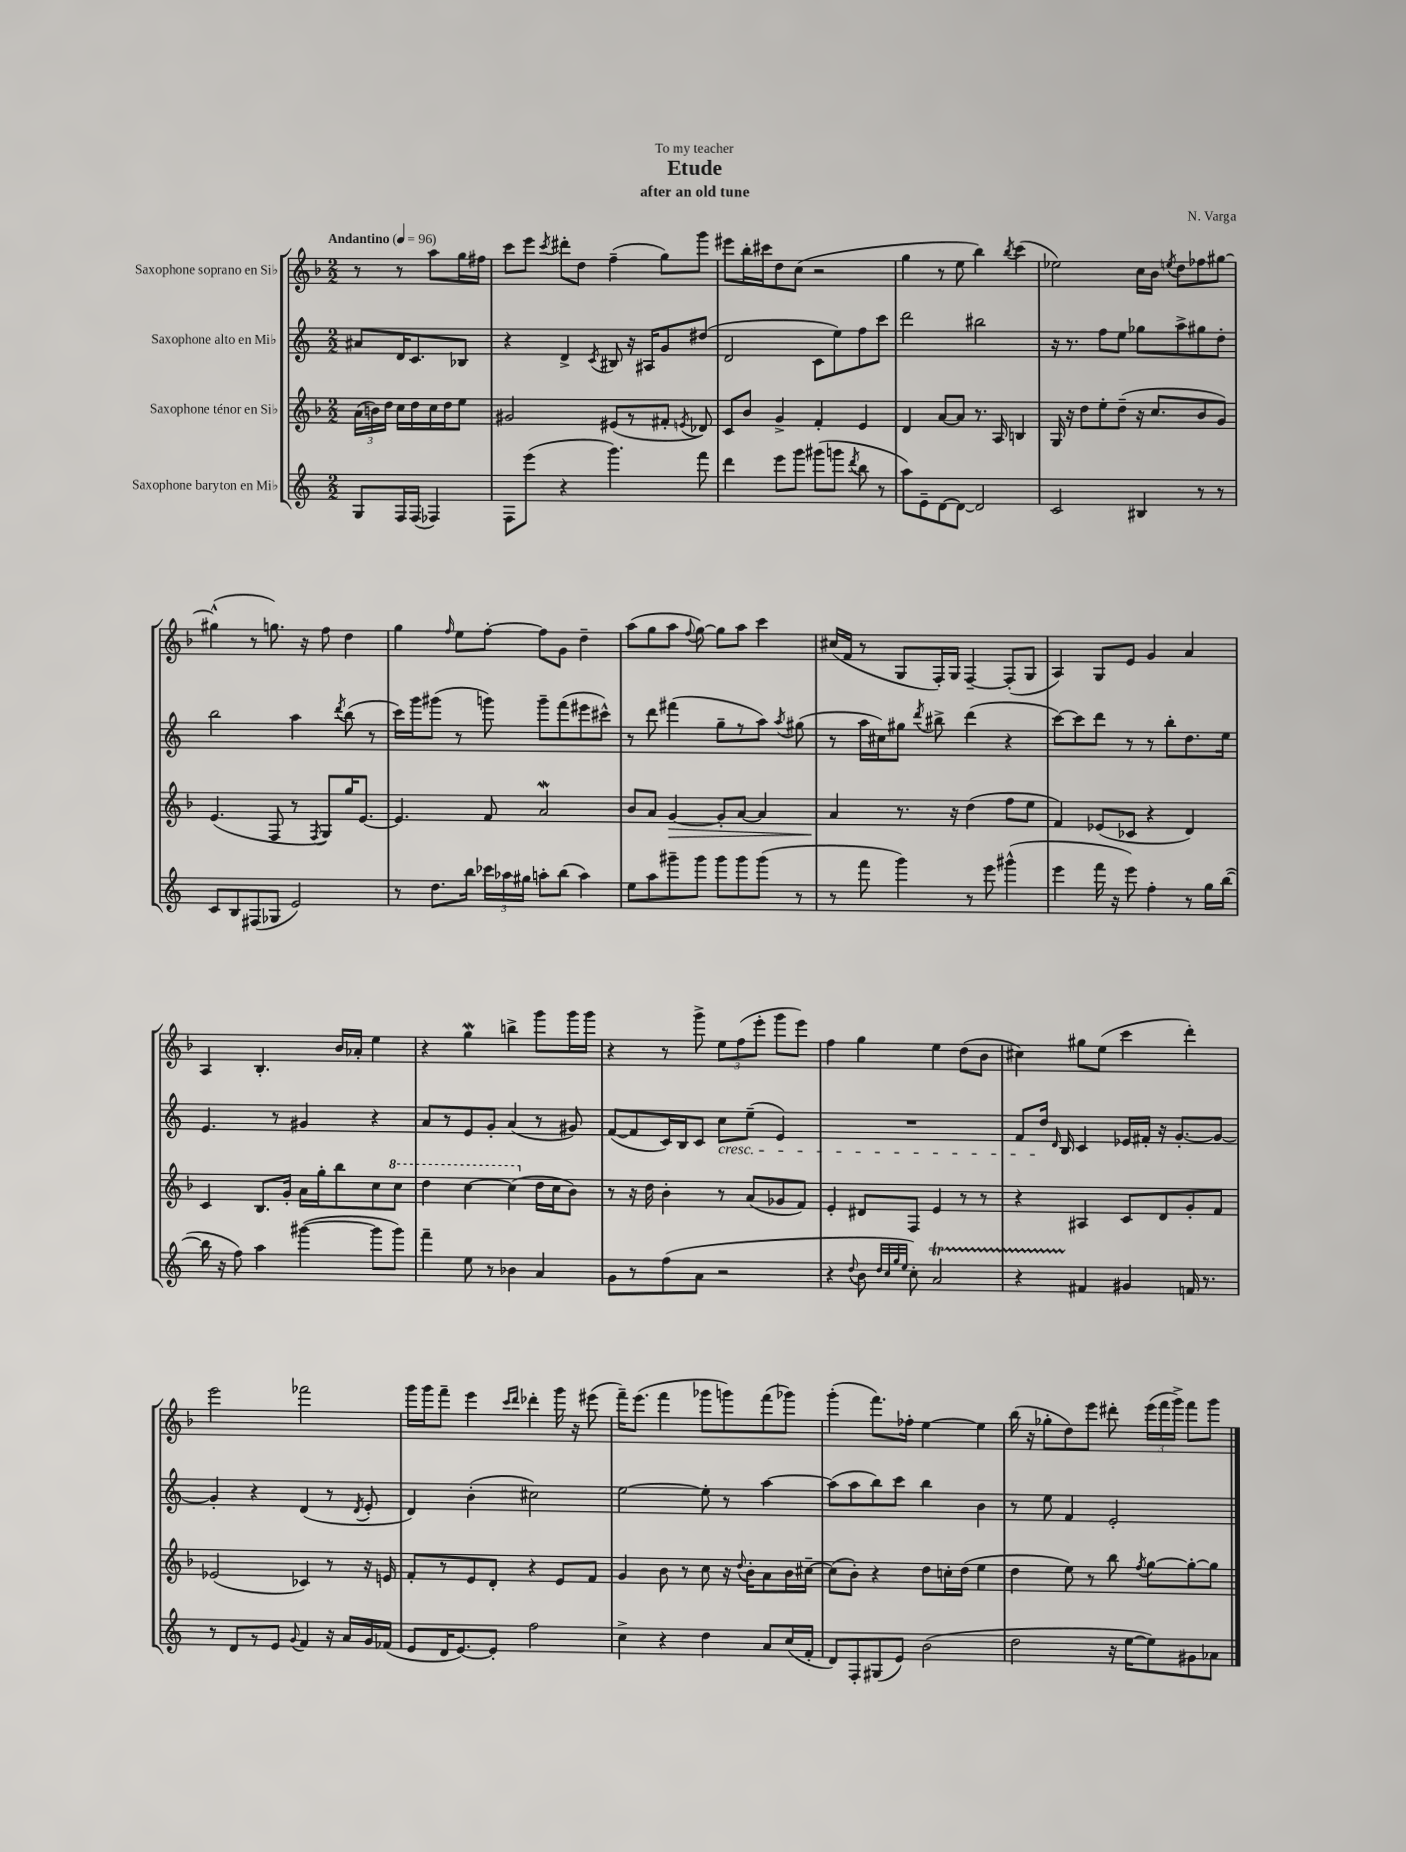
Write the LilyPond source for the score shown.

\header { title = "Etude" composer = "N. Varga" subtitle = "after an old tune" dedication = "To my teacher" }
<<
\new StaffGroup <<
\new Staff = "s0" \with { instrumentName = "Saxophone soprano en Sib" } {
    \clef treble \key f \major \numericTimeSignature \time 2/2 \partial 2 \tempo "Andantino" 4 = 96
    \autoBeamOff r8 r8 a''8[ g''16 fis''16] |
    c'''8[ e'''8] \acciaccatura { c'''8 } dis'''8[-. d''8] f''4--( g''8[) g'''8] |
    eis'''8[ bes''16-. cis'''16 d''8 c''8]( r2 |
    g''4 r8 e''8 bes''4) \acciaccatura { bes''8 } c'''4( |
    ees''2) c''16[ bes'16] \acciaccatura { e''8 } d''8[ fes''8 gis''8]~ |
    gis''4-^( r8 g''8.) r16 f''8 d''4 |
    g''4 \grace { f''16 } e''8[ f''8]~-. f''8[ g'8] d''4-- |
    a''8[( g''8 a''8] \appoggiatura { f''8 } g''8~) g''8[ a''8] c'''4 |
    cis''16[( f'16] r8 g8[ f16-.) g16] f4~-- f8[-.( g8] |
    a4) g8[ e'8] g'4 a'4 |
    a4 bes4.-. bes'16[ aes'16]-. e''4 |
    r4 g''4\mordent b''4-> g'''8[ g'''16 g'''16] |
    r4 r8 g'''8-> \tuplet 3/2 { e''8[ f''8( e'''8]-. } g'''8[ e'''8]) |
    f''4 g''4 e''4 d''8[( bes'8] |
    cis''4) gis''8[ e''8]( c'''4 d'''4-.) |
    e'''2 fes'''2 |
    g'''16[ g'''16 f'''8]-- e'''4 \grace { c'''16[ d'''16] } des'''4-. g'''16 r16 eis'''8( |
    f'''16[--) e'''8.]( f'''4 ges'''8[ g'''8) f'''8( ges'''8]) |
    g'''4-.( f'''8.[) fes''16]-. e''4~ e''4 |
    bes''16( r16 ges''8[-. d''8) e'''8] dis'''8-. \tuplet 3/2 { e'''16[( f'''16 g'''16]->) } f'''8[ g'''8] \bar "|." |
}
\new Staff = "s1" \with { instrumentName = "Saxophone alto en Mib" } {
    \clef treble \key c \major \numericTimeSignature \time 2/2 \partial 2
    \autoBeamOff ais'8[ d'16 c'8. bes8] |
    r4 d'4-> \acciaccatura { c'8 } bis8 r16 ais16[ g'8 dis''8]( |
    d'2 c'8[ e''8) f''8 c'''8] |
    d'''2 bis''2 |
    r16 r8. f''8[ e''8] ges''8[ a''8-> gis''8 d''8]-. |
    b''2 a''4 \acciaccatura { d'''8 } b''8( r8 |
    c'''16[) g'''16 gis'''8]( r8 g'''8) g'''8[-- f'''8( eis'''8 cis'''8]-^) |
    r8 d'''8 fis'''4( g''8[-- r8 a''8]) \acciaccatura { a''8 } gis''8( |
    r8 a''16[ cis''16) gis''8] \acciaccatura { d'''8 } bis''8-> d'''4( r4 |
    c'''8[~) c'''8 d'''8] r8 r8 b''8[-. d''8. e''16] |
    e'4. r8 gis'4 r4 |
    a'8[ r8 e'8 g'8]-. a'4( r8 gis'8) |
    f'8[~( f'8 c'16) b16 c'8] c''8[\cresc e''8]--( e'4) |
    R1 |
    f'8[ d''16]\! \grace { d'16 } b16 c'4 ees'16[ fis'16]-. r16 g'8.[~-. g'8]~ |
    g'4-. r4 d'4( r8 \acciaccatura { d'8 } e'8-. |
    d'4) b'4-.( cis''2) |
    e''2~ e''8-. r8 a''4~ |
    a''8[( a''8 b''8) c'''8] b''4 b'4 |
    r8 e''8 f'4 e'2-. \bar "|." |
}
\new Staff = "s2" \with { instrumentName = "Saxophone ténor en Sib" } {
    \clef treble \key f \major \numericTimeSignature \time 2/2 \partial 2
    \autoBeamOff \tuplet 3/2 { a'16[( b'16) d''16] } c''16[ d''16 c''16 d''16 e''8] |
    gis'2 eis'8[( r8 fis'8]-. \acciaccatura { e'8 } des'8) |
    c'8[ bes'8] g'4-> f'4-. e'4 |
    d'4 a'8[~ a'8] r8. a16 b4 |
    g16 r16 d''8[ e''8-. d''8]--( r16 c''8.[ bes'8 g'8]) |
    e'4.( f8 r8 \acciaccatura { f8 } g8[) g''16 e'8.]~ |
    e'4. f'8 a'2\mordent |
    bes'8[ a'8] g'4~\> g'8[-. a'8]~ a'4 |
    a'4\! r8. r16 d''4( f''8[ e''8] |
    f'4) ees'8[( ces'8] r4 d'4) |
    c'4 bes8.[ g'16]-. a'16[ g''16-. bes''8 c''8 \ottava #1 c'''8] |
    d'''4 c'''4~ c'''4( \ottava #0 d''16[ c''16 bes'8]) |
    r8 r16 d''16 bes'4-. r8 a'8[( ges'8 f'8]) |
    e'4-. dis'8[ f8] e'4 r8 r8 |
    r4 ais4 c'8[ d'8 g'8-. f'8] |
    ees'2( ces'4) r8 r16 e'16 |
    f'8[-. r8 e'8 d'8]-. r4 e'8[ f'8] |
    g'4 bes'8 r8 c''8 r16 \appoggiatura { d''8 } bes'16[-. a'8 bes'16 cis''16]~-- |
    cis''8[( bes'8]-.) r4 d''8[ c''16-. d''16]( e''4 |
    d''4 e''8) r8 bes''8 \acciaccatura { f''8 } g''8[~ g''8~-. g''8] \bar "|." |
}
\new Staff = "s3" \with { instrumentName = "Saxophone baryton en Mib" } {
    \clef treble \key c \major \numericTimeSignature \time 2/2 \partial 2
    \autoBeamOff g8[ f16 f16]( fes4) |
    f8[ e'''8]( r4 g'''4.) f'''8 |
    d'''4 e'''8[ g'''8] gis'''8[( g'''8] \acciaccatura { d'''8 } b''8 r8 |
    a''8[) e'8-- d'8~ d'8]~ d'2 |
    c'2 bis4 r8 r8 |
    c'8[ b8 fis8( ges8] e'2) |
    r8 d''8.[ b''16] \tuplet 3/2 { ces'''16[ aes''16 gis''16] } a''8[-. b''8]( a''4) |
    e''8[ a''8 gis'''8-- gis'''8] gis'''8[ gis'''8 gis'''8]( r8 |
    r8 f'''8 g'''4) r8 e'''8 gis'''4-^( |
    e'''4 f'''16 r16 e'''8) f''4-. r8 g''16[ b''16]~( |
    b''16 r16 f''8) a''4 gis'''4~( gis'''8[ gis'''8]) |
    f'''4-- e''8 r8 bes'4 a'4 |
    g'8[ r8 f''8( a'8] r2 |
    r4 \appoggiatura { d''8 } b'8 \grace { d''32[ c''32 g''32 e''32] } c''8-.) a'2\startTrillSpan |
    r4 fis'4\stopTrillSpan gis'4 f'16 r8. |
    r8 d'8[ r8 e'8] \appoggiatura { g'8 } f'4 r16 a'16[ g'16 fes'16]( |
    e'8[ d'16 e'8.~) e'8]-. f''2 |
    c''4-> r4 d''4 a'8[ c''16( f'16]-. |
    d'8[) f8-. gis8( e'8]) b'2( |
    d''2 r16 e''16[~ e''8) gis'8 aes'8] \bar "|." |
}
>>
>>
\layout { \context { \Score \remove "Bar_number_engraver" } }
